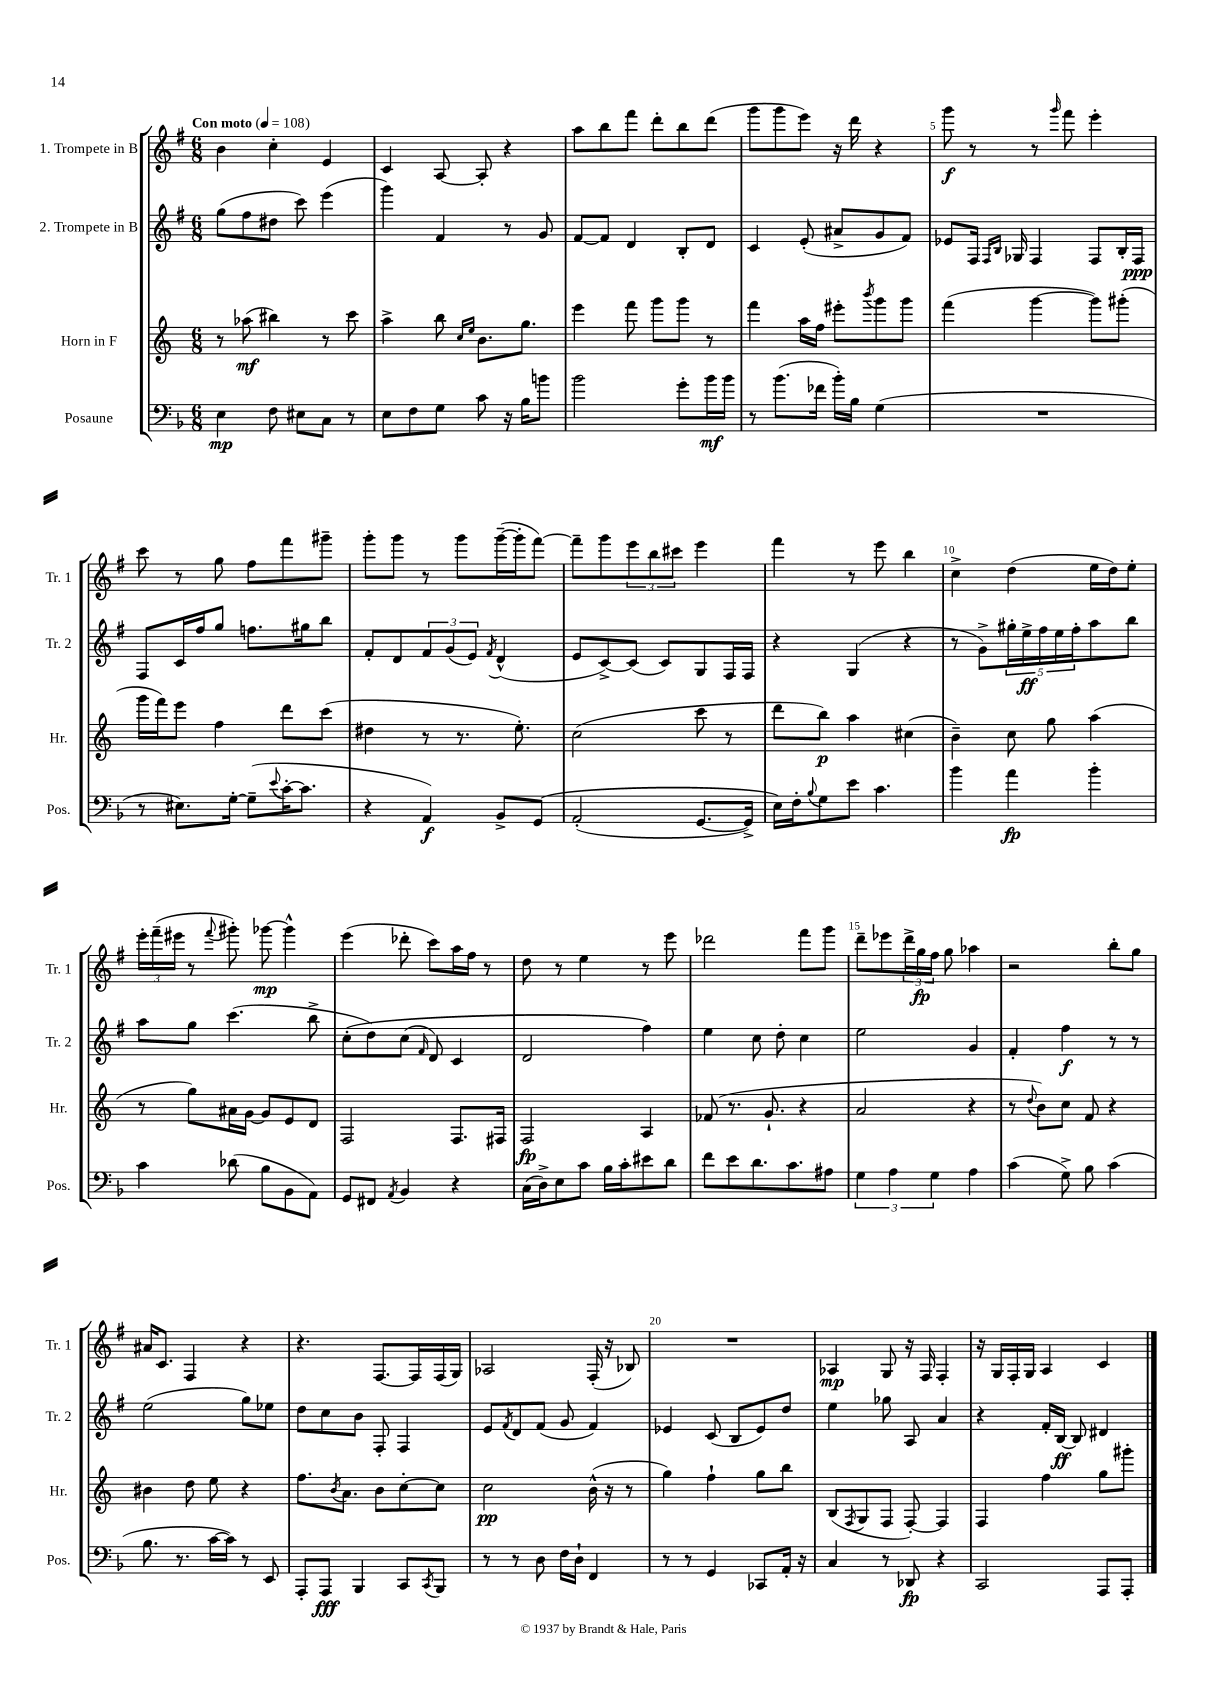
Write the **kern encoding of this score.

**kern	**kern	**kern	**kern
*staff4	*staff3	*staff2	*staff1
*clefF4	*clefG2	*clefG2	*clefG2
*k[b-]	*k[]	*k[f#]	*k[f#]
*M6/8	*M6/8	*M6/8	*M6/8
*MM108	*MM108	*MM108	*MM108
4E\	8r	(8gg\L	4b\
.	(8aa-\	8ff#\	.
8F\	4bb#\)	8dd#\J	4cc'\
8E#\L	.	8ccc\)	.
8C\J	8r	(4eee\	4e/
8r	8ccc\	.	.
=	=	=	=
8E\L	4aa^\	4ggg\)	4c/
8F\	.	.	.
8G\J	8bb\	4f#/	[8A/
.	16qqcc/LL	.	.
.	16qqee/JJ	.	.
8c\	8.b\L	.	8A'/]
16r	.	8r	4r
16B-\LK	8.gg\J	.	.
8b\J	.	8g/	.
=	=	=	=
2b-\	4eee\	[8f#/L	8aa\L
.	.	8f#/]J	8bb\
.	8fff\	4d/	8fff#\J
.	8ggg\L	.	8ddd'\L
8g'\L	8ggg\J	8B'/L	8bb\
16b-\L	8r	8d/J	(8ddd\J
16b-\JJ	.	.	.
=	=	=	=
8r	4fff\	4c/	8ggg\L
(8.b-\L	.	.	8ggg\
.	16aa\LL	(8e'/	8eee\J)
16f-\Jk	16ff\JJ	.	.
16b-'\LL)	8eee#'\L	8a#^/L	16r
16B-\JJ	.	.	16ddd\
.	8qbbb/	.	.
(4G\	8ggg\	8g/	4r
.	8ggg\J	8f#/J)	.
=	=	=	=
2.r	(4fff\	8e-/L	8ggg\
.	.	16F#/Jk	8r
.	.	16qqF#/LL	.
.	.	16qqB/JJ	.
.	.	16G-/	.
.	[4ggg\	4F#/	8r
.	.	.	16qqggg/
.	.	.	8fff#\
.	8ggg\]L)	8F#/L	4eee'\
.	(8ggg#'\J	16B'/L	.
.	.	16F#/JJ	.
=	=	=	=
8r	16ggg\LL	8F#/L	8ccc\
.	16fff\J)	.	.
8.E#\L)	8eee\J	16c/L	8r
.	.	16ff#/J	.
.	4ff\	8gg/J	8gg\
[16G'\Jk	.	.	.
(8G~\]L	.	8.ff\L	8ff#\L
8qqe/	.	.	.
[16c'\K	8ddd\L	.	8fff#\
8.c\]J	.	16gg#\k	.
.	(8ccc\J	8bb\J	8ggg#~\J
=	=	=	=
4r	4dd#\	8f#'/L	8ggg'\L
.	.	8d/	8ggg\J
4AA/)	8r	12f#/	8r
.	.	(12g/	.
.	8.r	.	8ggg\L
.	.	12e/J)	.
.	.	8qf#/	.
8BB-^/L	.	(4d^^/	([16ggg~\L
.	8.ee'\)	.	16ggg'\]J
&(8GG/J	.	.	[8fff#\J)
=	=	=	=
(2AA'/	(2cc\	8e/L	8fff#~\]L
.	.	[8c^/)	8ggg\
.	.	(8c/]J	12eee\
.	.	.	12bb\
.	.	8c/L)	.
.	.	.	12ccc#\J
[8.GG/L	8ccc\	8G/	4eee\
.	8r	16F#/L	.
16GG^/]Jk)	.	16F#/JJ	.
=	=	=	=
16E\LL&)	8ddd\L	4r	4fff#\
16F'\J	.	.	.
8qqB-/	.	.	.
8G\	8bb\J)	.	.
8e\J	4aa\	(4G/	8r
4.c\	.	.	8eee\
.	(4cc#\	4r	4bb\
=	=	=	=
4b-\	4b~\)	8r	4cc^\
.	.	8g^\L)	.
4a\	8cc\	20gg#'\L	(4dd\
.	.	20ee^\	.
.	.	20ff#\	.
.	8gg\	.	.
.	.	20ee\	.
.	.	20ff#'\J	.
4b-'\	(4aa\	8aa\	16ee\LL
.	.	.	16dd\J)
.	.	8bb\J	8ee'\J
=	=	=	=
4c\	8r	8aa\L	24eee'\LL
.	.	.	(24fff#~\
.	.	.	24eee#\JJ
.	8gg\L)	8gg\J	8r
.	.	.	8qqfff#/
(8d-\	16a#\L	(4.ccc\	8ggg#'\)
.	[16g\JJ	.	.
8B-\L	8g/]L	.	[8ggg-\
8BB-\	8e/	.	4ggg-^^\]
8AA\J)	8d/J	8bb^\	.
=	=	=	=
8GG/L	2F/	&(8cc'\L	(4eee\
8FF#/J	.	8dd\)	.
8qAA/	.	.	.
4BB-/	.	(8cc\J	8ddd-'\
.	.	16qqf#/	.
.	.	8d/)	8ccc\L)
4r	8.F/L	4c/	16aa\L
.	.	.	16ff#\JJ
.	.	.	8r
.	16F#/Jk	.	.
=	=	=	=
(16C\LL	2F/	2d/	8dd\
16D^\J)	.	.	.
8E\	.	.	8r
8c\J	.	.	4ee\
16B-\LL	.	.	.
16c'\J	.	.	.
8e#\	4A/	4ff#\&)	8r
8d\J	.	.	8eee\
=	=	=	=
8f\L	(8f-/	4ee\	2ddd-\
8e\	8.r	.	.
8.d\	.	8cc\	.
.	8.g`/	.	.
.	.	8dd'\	.
8.c\	.	.	.
.	4r	4cc\	8fff#\L
8A#\J	.	.	8ggg\J
=	=	=	=
6G\	2a/	2ee\	8ddd~\L
.	.	.	8eee-\
6A\	.	.	.
.	.	.	24ddd^\L
.	.	.	24gg\
6G\	.	.	24ff#\JJ
.	.	.	8gg\
4A\	4r	4g/	4aa-\
=	=	=	=
(4c\	8r	4f#'/	2r
.	8qqdd/	.	.
.	8b\L)	.	.
8G^\)	8cc\J	4ff#\	.
8B-\	8f/	.	.
(4c\	4r	8r	8bb'\L
.	.	8r	8gg\J
=	=	=	=
8.B-\	4b#\	(2ee\	16a#/LK
.	.	.	8.c/J
8.r	.	.	.
.	8dd\	.	4F#/
[16c\LL	8ee\	.	.
16c\]JJ)	.	.	.
8r	4r	8gg\L)	4r
8EE/	.	8ee-\J	.
=	=	=	=
8AAA'/L	8.ff\L	8dd\L	4.r
8AAA/J	.	8cc\	.
.	8qb/	.	.
.	8.a\J	.	.
4BBB-/	.	8b\J	.
.	8b\L	8F#'/	[8.F#/L
8CC/L	[8cc'\	4F#/	.
.	.	.	16F#/]L
8qCC/	.	.	.
8BBB-/J	8cc\]J	.	(16F#/
.	.	.	16G/JJ)
=	=	=	=
8r	2cc\	8e/L	2A-/
.	.	8qf#/	.
8r	.	8d/	.
8D\	.	(8f#/J	.
16F\LL	.	8g/	.
16D`\JJ	.	.	.
4FF/	(16b^^\	4f#/)	(16F#'/
.	16r	.	16r
.	8r	.	8B-/)
=	=	=	=
8r	4gg\)	4e-/	2.r
8r	.	.	.
4GG/	4ff`\	(8c/	.
.	.	8B/L	.
8CC-/L	8gg\L	8e-/)	.
16AA'/Jk	8bb\J	8dd/J	.
16r	.	.	.
=	=	=	=
4C/	(8B/L	4ee\	4A-/
.	8qF/	.	.
.	8G/	.	.
8r	8F/J	8gg-\	8G/
8DD-/	[8F'/)	8A/	16r
.	.	.	16F#/
4r	4F/]	4a/	4F#'/
=	=	=	=
2CC/	4F/	4r	16r
.	.	.	16G/LL
.	.	.	16F#'/
.	.	.	16G/JJ
.	4ff\	16f#'/LL	4A/
.	.	[16B/JJ	.
.	.	8B/]	.
8AAA/L	8gg\L	4d#/	4c/
8AAA'/J	8ggg#'\J	.	.
==	==	==	==
*-	*-	*-	*-
